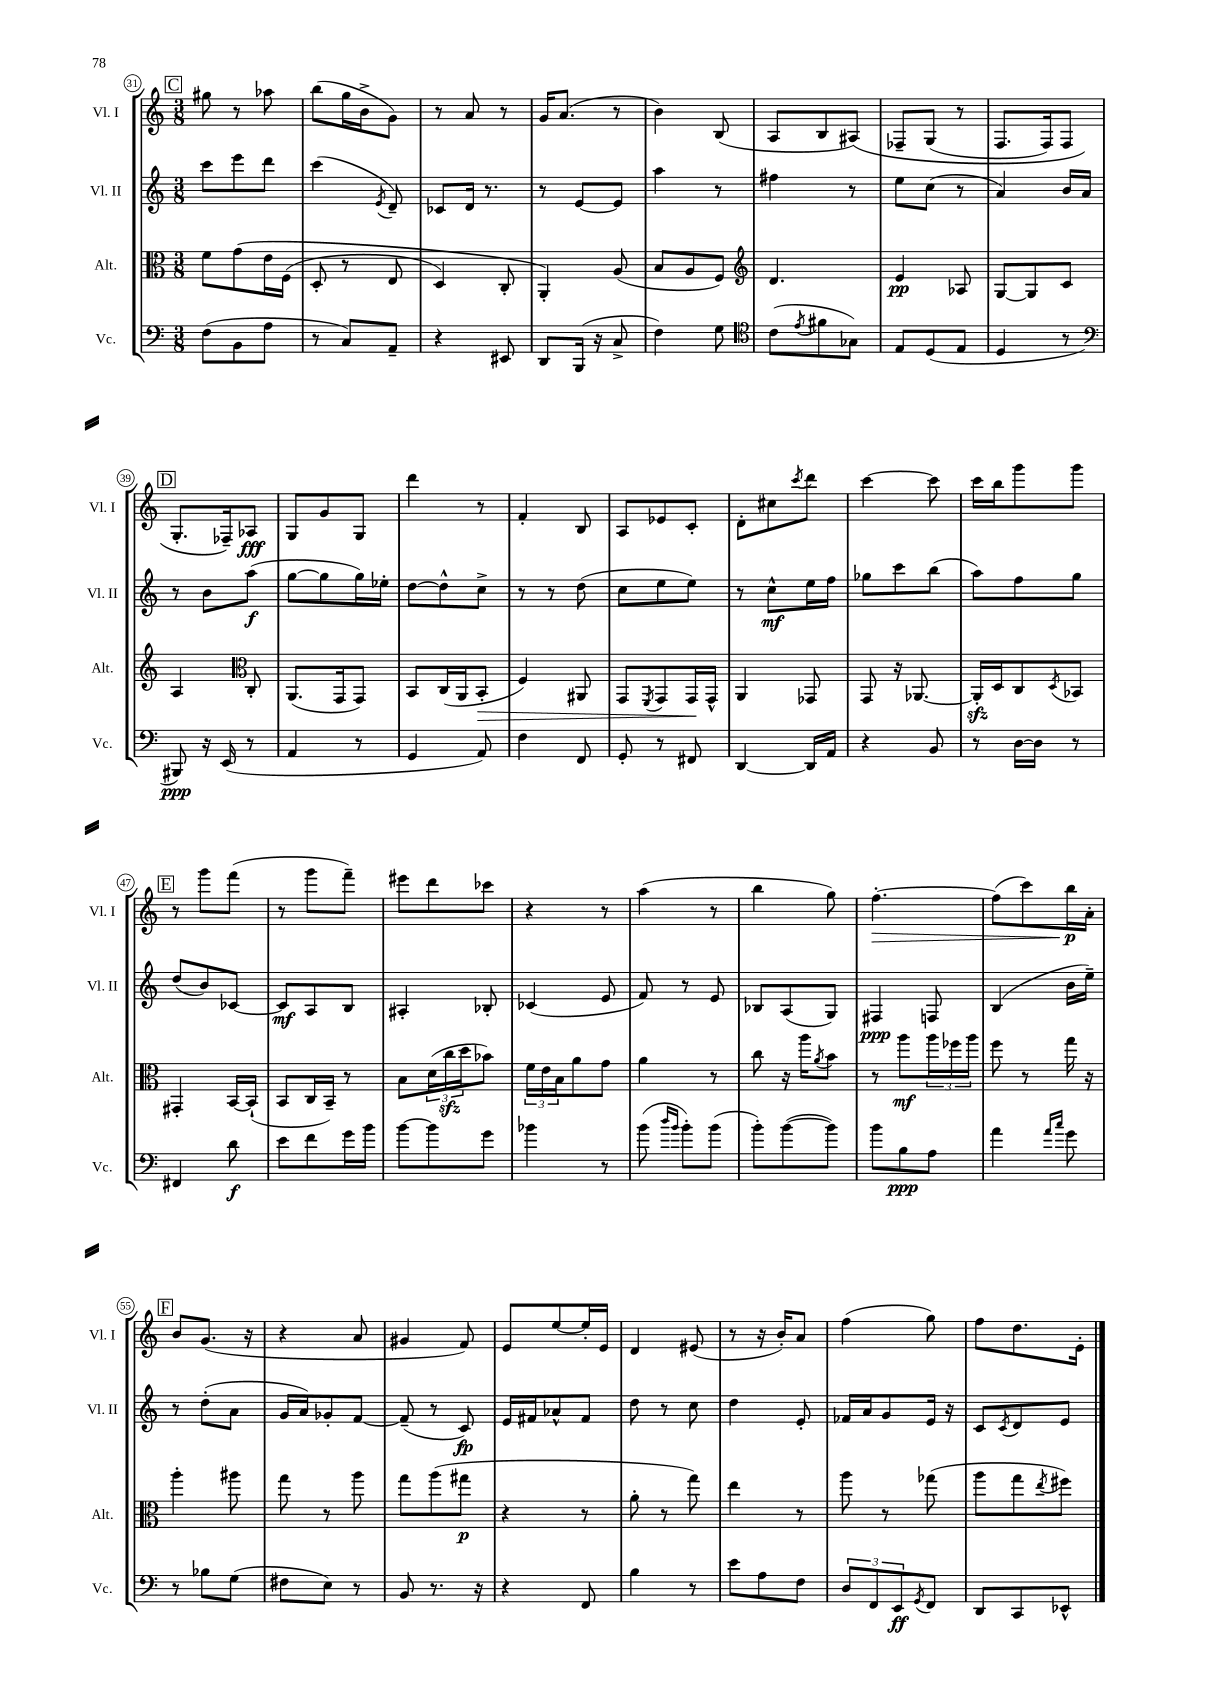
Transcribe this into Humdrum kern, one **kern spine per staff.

**kern	**kern	**kern	**kern
*staff4	*staff3	*staff2	*staff1
*clefF4	*clefC3	*clefG2	*clefG2
*k[]	*k[]	*k[]	*k[]
*M3/8	*M3/8	*M3/8	*M3/8
(8F\L	8f\L	8ccc\L	8gg#\
8BB\	&(8g\	8eee\	8r
8A\J	16e\L	8ddd\J	8aa-\
.	(16F\JJ	.	.
=	=	=	=
8r	8D'/	(4ccc\	(8bb\L
8C/L)	8r	.	16gg\L
.	.	.	16b^\J
.	.	8qe/	.
8AA~/J	8E/	8d~/)	8g\J)
=	=	=	=
4r	4D/)	8c-/L	8r
.	.	16d/Jk	8a/
.	.	8.r	.
8EE#/	8C'/	.	8r
=	=	=	=
8DD/L	4AA'/&)	8r	16g/LK
.	.	.	(8.a/J
(16BBB/Jk	.	[8e/L	.
16r	.	.	.
8C^/	(8A/	8e/]J	8r
=	=	=	=
4F\)	8B/L	4aa\	4b\)
.	8A/	.	.
8G\	8F/J)	8r	(8B/
=	=	=	=
*clefC4	*clefG2	*	*
(8c\L	4.d/	4ff#\	8A/L
8qe/	.	.	.
8f#\	.	.	8B/
8G-\J)	.	8r	&(8A#/J)
=	=	=	=
8E/L	4e/	8ee\L	8F-~/L
(8D/	.	(8cc\J	(8G/J
8E/J	8A-/	8r	8r
=	=	=	=
4D/	[8G/L	4a/)	8.F/L
.	8G/]	.	.
.	.	.	16F/k)
8r	8c/J	16b/LL	8F/J
.	.	16a/JJ	.
=	=	=	=
*clefF4	*	*	*
8BBB#/)	4A/	8r	8.G'/L
16r	.	8b\L	.
(16EE/	.	.	16F-~/k&)
*	*clefC3	*	*
8r	8C'/	(8aa\J	8A-/J
=	=	=	=
4AA/	(8.AA/L	[8gg\L	8G/L
.	.	8gg\]	8g/
.	16GG/k	.	.
8r	8GG/J)	16gg\L)	8G/J
.	.	16ee-'\JJ	.
=	=	=	=
4GG/	8BB/L	[8dd\L	4ddd\
.	(16C/L	8dd^^\]	.
.	16AA/J	.	.
8AA/)	8BB'/J	8cc^\J	8r
=	=	=	=
4F\	4F/)	8r	4f'/
.	.	8r	.
8FF/	8AA#/	(8dd\	8B/
=	=	=	=
8GG'/	8GG/L	8cc\L	8A/L
.	8qFF/	.	.
8r	8GG/	8ee\	8e-/
8FF#/	16GG/L	8ee\J)	8c'/J
.	16GG^^/JJ	.	.
=	=	=	=
[4DD/	4AA/	8r	8d'\L
.	.	8cc^^\L	8cc#\
.	.	.	8qccc/
16DD/]LL	8GG-/	16ee\L	8ddd\J
16AA/JJ	.	16ff\JJ	.
=	=	=	=
4r	8GG/	8gg-\L	[4ccc\
.	16r	8ccc\	.
.	[8.AA-/	.	.
8BB/	.	(8bb\J	8ccc\]
=	=	=	=
8r	16AA-'/]LL	8aa\L)	16ccc\LL
.	16D/J	.	16bb\J
[16D\LL	8C/	8ff\	8ggg\
16D\]JJ	.	.	.
.	8qD/	.	.
8r	8BB-/J	8gg\J	8ggg\J
=	=	=	=
4FF#/	4GG#'/	(8dd/L	8r
.	.	8b/)	8ggg\L
8d\	[16BB/LL	[8c-/J	(8fff\J
.	(16BB`/]JJ	.	.
=	=	=	=
8e\L	8BB/L	8c-/]L	8r
8f\	16C/L	8A/	8ggg\L
.	16BB~/JJ)	.	.
16g\L	8r	8B/J	8fff~\J)
16b\JJ	.	.	.
=	=	=	=
[8b\L	8B\L	4A#'/	8eee#\L
8b\]	(24d\L	.	8ddd\
.	24cc\	.	.
.	24dd\J	.	.
8g\J	8b-\J)	8B-'/	8ccc-\J
=	=	=	=
4b-\	24f\LL	(4c-/	4r
.	24e\	.	.
.	24B\J	.	.
.	8a\	.	.
8r	8g\J	8e/	8r
=	=	=	=
(8b\	4a\	8f/)	(4aa\
16qqdd/LL	.	.	.
16qqb/JJ	.	.	.
8b'\L)	.	8r	.
(8b\J	8r	8e/	8r
=	=	=	=
8b'\L)	8cc\	8B-/L	4bb\
([8b\	16r	(8A/	.
.	16aa\LK	.	.
.	8qa/	.	.
8b\]J)	8b\J	8G/J)	8gg\)
=	=	=	=
8b\L	8r	4F#/	[4.ff'\
8B\	8aa\L	.	.
8A\J	24aa\L	8F/	.
.	24ff-\	.	.
.	24aa\JJ	.	.
=	=	=	=
4a\	8ff\	(4B/	(8ff\]L
.	8r	.	8ccc\)
16qqa/LL	.	.	.
16qqcc/JJ	.	.	.
8g\	16gg\	16b\LL	16bb\L
.	16r	16ee~\JJ)	16a'\JJ
=	=	=	=
8r	4aa'\	8r	8b/L
8B-\L	.	(8dd'\L	(8.g/J
(8G\J	8aa#\	8a\J	.
.	.	.	16r
=	=	=	=
8F#\L	8gg\	16g/LL	4r
.	.	16a/J)	.
8E\J)	8r	8g-'/	.
8r	8aa\	[8f/J	8a/
=	=	=	=
8BB/	8gg\L	(8f~/]	4g#/
8.r	(8aa\	8r	.
.	8gg#\J	8c/)	8f/)
16r	.	.	.
=	=	=	=
4r	4r	16e/LL	8e/L
.	.	16f#/J	.
.	.	8a-^^/	[8ee/
8FF/	8r	8f#/J	16ee'/]L
.	.	.	16e/JJ
=	=	=	=
4B\	8a'\	8dd\	4d/
.	8r	8r	.
8r	8gg\)	8cc\	(8e#/
=	=	=	=
8e\L	4ee\	4dd\	8r
8A\	.	.	16r
.	.	.	16b'/LK)
8F\J	8r	8e'/	8a/J
=	=	=	=
12D/L	8aa\	16f-/LL	(4ff\
.	.	16a/J	.
12FF/	.	.	.
.	8r	8g/	.
12EE/	.	.	.
8qGG/	.	.	.
8FF/J	(8gg-\	16e/Jk	8gg\)
.	.	16r	.
=	=	=	=
8DD/L	8aa\L	8c/L	8ff\L
.	.	8qc/	.
8CC/	8gg\	8d/	8.dd\
.	8qee/	.	.
8EE-^^/J	8ff#\J)	8e/J	.
.	.	.	16e'\Jk
==	==	==	==
*-	*-	*-	*-
